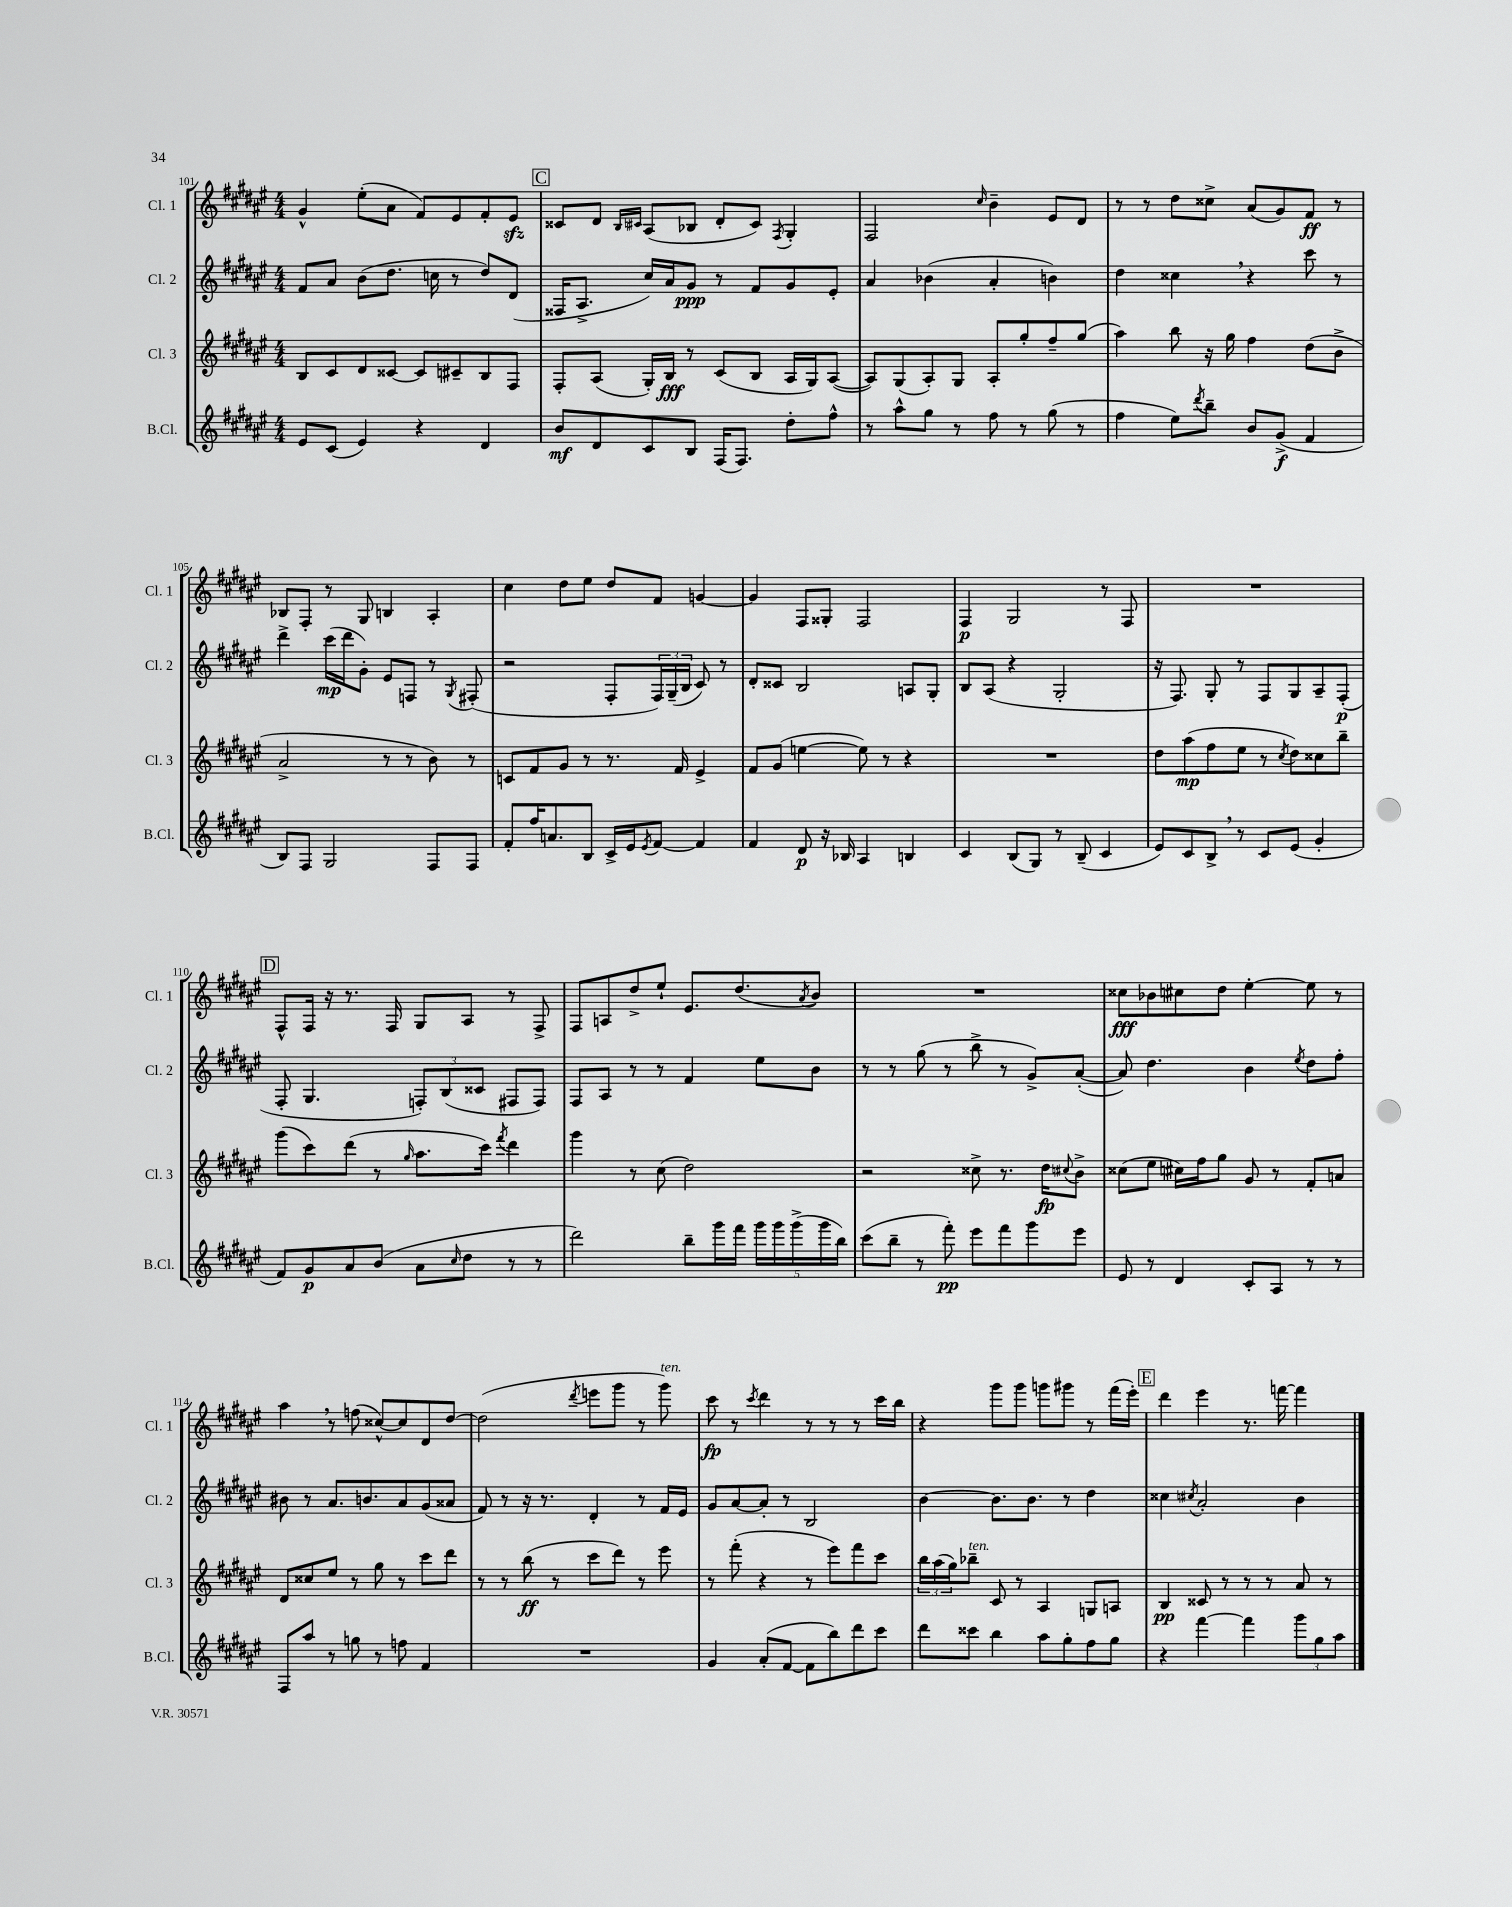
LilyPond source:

<<
\new StaffGroup <<
\new Staff = "s0" \with { instrumentName = "Cl. 1" shortInstrumentName = "Cl. 1" } {
    \clef treble \key fis \major \numericTimeSignature \time 4/4
    gis'4-^ eis''8-.( ais'8 fis'8) eis'8 fis'8-. eis'8\sfz |
    \mark \markup { \box "C" } cisis'8 dis'8 \grace { b16 cis'16 } ais8( bes8 dis'8-. cis'8) \acciaccatura { fis8 } gis4-. |
    fis2 \grace { cis''16 } b'4-- eis'8 dis'8 |
    r8 r8 dis''8 cisis''8-> ais'8( gis'8) fis'8\ff r8 |
    bes8 fis8-. r8 gis8 b4 ais4-. |
    cis''4 dis''8 eis''8 dis''8 fis'8 g'4~ |
    g'4 fis8 gisis8-. fis2 |
    fis4\p gis2 r8 fis8 |
    R1 |
    \mark \markup { \box "D" } fis8-^ fis16 r16 r8. fis16 gis8 ais8 r8 fis8-> |
    fis8 a8 dis''8-> eis''8-! eis'8. dis''8.( \acciaccatura { ais'8 } b'8) |
    R1 |
    cisis''8\fff bes'8 cis''8 dis''8 eis''4~-. eis''8 r8 |
    ais''4 \breathe r8 f''8( cisis''8~-^) cisis''8 dis'8 dis''8~ |
    dis''2( \acciaccatura { dis'''8 } e'''8 gis'''8 r8 gis'''8^\markup { \italic "ten." }) |
    cis'''8\fp r8 \acciaccatura { cis'''8 } dis'''4 r8 r8 r8 cis'''16 b''16 |
    r4 gis'''8 gis'''8 g'''8 gis'''8 r8 fis'''16( eis'''16-.) |
    \mark \markup { \box "E" } dis'''4 eis'''4 r8. f'''16~ f'''4 \bar "|." |
}
\new Staff = "s1" \with { instrumentName = "Cl. 2" shortInstrumentName = "Cl. 2" } {
    \clef treble \key fis \major \numericTimeSignature \time 4/4
    fis'8 ais'8 b'8( dis''8. c''16 r8 dis''8) dis'8( |
    \mark \markup { \box "C" } fisis16 ais8.-> cis''16) ais'16 gis'8\ppp r8 fis'8 gis'8 eis'8-. |
    ais'4 bes'4( ais'4-. b'4) |
    dis''4 cisis''4 \breathe r4 cis'''8 r8 |
    dis'''4-> cis'''16\mp( dis'''16 gis'8-.) eis'8 f8 r8 \acciaccatura { gis8 } fis8-.( |
    r2 fis8-. \tuplet 3/2 { fis16) gis16--( b16 } cis'8) r8 |
    dis'8-. cisis'8 b2 a8 gis8-. |
    b8 ais8( r4 gis2-. |
    r16 fis8.) gis8-. r8 fis8 gis8 ais8-- fis8-.\p( |
    \mark \markup { \box "D" } fis8-. gis4. \tuplet 3/2 { f8-.) b8( cisis'8 } fis8 fis8) |
    fis8 ais8 r8 r8 fis'4 eis''8 b'8 |
    r8 r8 gis''8( r8 b''8-> r8 gis'8->) ais'8~-.( |
    ais'8) dis''4. b'4 \acciaccatura { eis''8 } dis''8 fis''8-. |
    bis'8 r8 ais'8. b'8. ais'8 gis'8( aisis'8 |
    fis'8) r8 r16 r8. dis'4-. r8 fis'16 eis'16 |
    gis'8 ais'8~ ais'8-. r8 b2 |
    b'4~ b'8. b'8. r8 dis''4 |
    \mark \markup { \box "E" } cisis''4 \acciaccatura { cis''8 } ais'2-. b'4 \bar "|." |
}
\new Staff = "s2" \with { instrumentName = "Cl. 3" shortInstrumentName = "Cl. 3" } {
    \clef treble \key fis \major \numericTimeSignature \time 4/4
    b8 cis'8 dis'8 cisis'8~ cisis'8 cis'8-- b8 fis8 |
    \mark \markup { \box "C" } fis8-. ais8( gis16-.) b16\fff r8 cis'8( b8 ais16 gis16) ais8~( |
    ais8) gis8( ais8-.) gis8 ais8-. gis''8-. fis''8-- gis''8( |
    ais''4) b''8 r16 gis''16 fis''4 dis''8( b'8-> |
    ais'2-> r8 r8 b'8) r8 |
    c'8 fis'8 gis'8 r8 r8. fis'16 eis'4-> |
    fis'8 gis'8( e''4~ e''8) r8 r4 |
    R1 |
    dis''8 ais''8\mp( fis''8 eis''8 r8 \acciaccatura { cis''8 } dis''8) cisis''8 b''8-- |
    \mark \markup { \box "D" } gis'''8( cis'''8) dis'''8( r8 \grace { gis''16 } ais''8. cis'''16) \acciaccatura { fis'''8 } dis'''4 |
    gis'''4 r8 cis''8( dis''2) |
    r2 cisis''8-> r8. dis''16\fp \appoggiatura { cis''8 } b'8-> |
    cisis''8( eis''8 cis''16) fis''16 gis''8 gis'8 r8 fis'8-. a'8 |
    dis'8 cisis''8 eis''8 r8 gis''8 r8 cis'''8 dis'''8 |
    r8 r8 b''8\ff( r8 cis'''8 dis'''8) r8 eis'''8 |
    r8 fis'''8-.( r4 r8 eis'''8) fis'''8 cis'''8 |
    \tuplet 3/2 { b''16 ais''16( gis''16) } bes''8--^\markup { \italic "ten." } cis'8 r8 ais4 g8 a8 |
    \mark \markup { \box "E" } b4\pp cisis'8 r8 r8 r8 ais'8 r8 \bar "|." |
}
\new Staff = "s3" \with { instrumentName = "B.Cl." shortInstrumentName = "B.Cl." } {
    \clef treble \key fis \major \numericTimeSignature \time 4/4
    eis'8 cis'8( eis'4) r4 dis'4 |
    \mark \markup { \box "C" } b'8\mf dis'8 cis'8 b8 fis16( fis8.) dis''8-. fis''8-^ |
    r8 ais''8-^ gis''8 r8 fis''8 r8 gis''8( r8 |
    fis''4 eis''8) \acciaccatura { dis'''8 } b''8-- b'8 gis'8->\f( fis'4 |
    b8) fis8 gis2 fis8 fis8 |
    fis'8-. fis''16 a'8. b8 cis'16-> eis'16 \acciaccatura { eis'8 } fis'8~ fis'4 |
    fis'4 dis'8\p r16 bes16 ais4 b4 |
    cis'4 b8( gis8) r8 b8--( cis'4 |
    eis'8) cis'8 b8-> \breathe r8 cis'8 eis'8( gis'4-. |
    \mark \markup { \box "D" } fis'8) gis'8\p ais'8 b'8( ais'8 \grace { cis''16 } dis''8 r8 r8 |
    dis'''2) b''8-- gis'''16 fis'''16 \tuplet 5/4 { gis'''16 gis'''16 gis'''16->( gis'''16 b''16) } |
    cis'''8( b''8-- r8 fis'''8-.\pp) eis'''8 fis'''8 gis'''8 eis'''8 |
    eis'8 r8 dis'4 cis'8-. ais8 r8 r8 |
    fis8 ais''8 r8 g''8 r8 f''8 fis'4 |
    R1 |
    gis'4 ais'8-.( fis'8~ fis'8 b''8) dis'''8 cis'''8 |
    dis'''8 cisis'''8 b''4 ais''8 gis''8-. fis''8 gis''8 |
    \mark \markup { \box "E" } r4 fis'''4~ fis'''4 \tuplet 3/2 { gis'''8 gis''8 ais''8 } \bar "|." |
}
>>
>>
\layout { \context { \Score currentBarNumber = #101 } }
